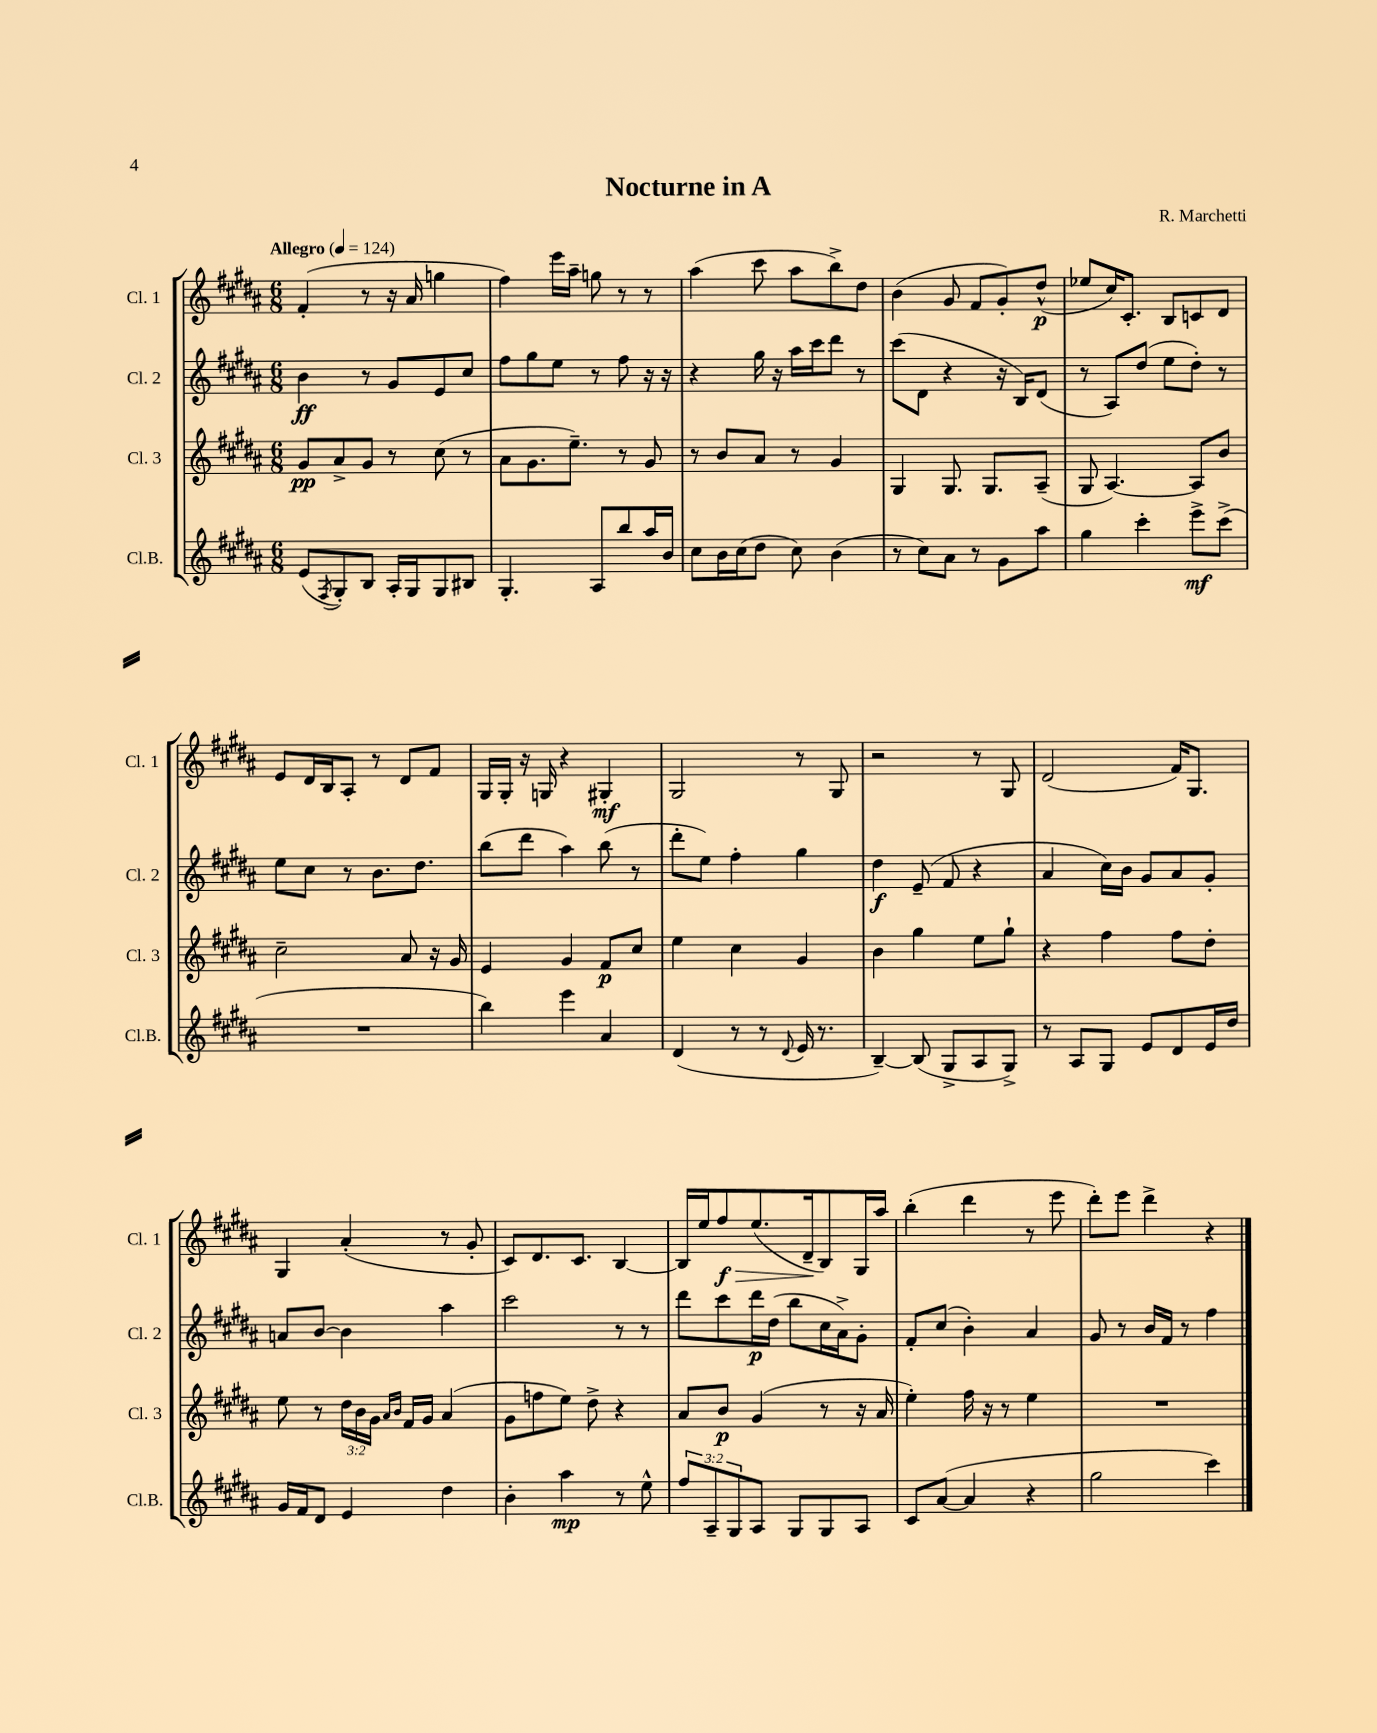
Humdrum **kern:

**kern	**dynam	**kern	**dynam	**kern	**dynam	**kern	**dynam
*part4	*part4	*part3	*part3	*part2	*part2	*part1	*part1
*staff4	*staff4	*staff3	*staff3	*staff2	*staff2	*staff1	*staff1
*I"Cl.B.	*	*I"Cl. 3	*	*I"Cl. 2	*	*I"Cl. 1	*
*I'Cl.B.	*	*I'Cl. 3	*	*I'Cl. 2	*	*I'Cl. 1	*
*clefG2	*	*clefG2	*	*clefG2	*	*clefG2	*
*k[f#c#g#d#a#]	*	*k[f#c#g#d#a#]	*	*k[f#c#g#d#a#]	*	*k[f#c#g#d#a#]	*
*M6/8	*	*M6/8	*	*M6/8	*	*M6/8	*
*MM124	*	*MM124	*	*MM124	*	*MM124	*
=1	=1	=1	=1	=1	=1	=1	=1
!	!	!	!	!	!	!LO:TX:a:B:t=Allegro	!
(8e/L	.	8g#/L	pp	4b\	ff	(4f#'/	.
8qF#/	.	.	.	.	.	.	.
8G#'/)	.	8a#^/	.	.	.	.	.
8B/J	.	8g#/J	.	8r	.	8r	.
16A#'/LL	.	8r	.	8g#/L	.	16r	.
16G#/J	.	.	.	.	.	16a#/	.
8G#/	.	(8cc#\	.	8e/	.	4ggn\	.
8B#X/J	.	8r	.	8cc#/J	.	.	.
=2	=2	=2	=2	=2	=2	=2	=2
4.G#'/	.	8a#\L	.	8ff#\L	.	4ff#\)	.
.	.	8.g#\	.	8gg#\	.	.	.
.	.	.	.	8ee\J	.	16eee\LL	.
.	.	8.ee~\J)	.	.	.	16aa#~\JJ	.
8A#/L	.	.	.	8r	.	8ggn\	.
8bb/	.	8r	.	8ff#\	.	8r	.
16aa#/L	.	8g#/	.	16r	.	8r	.
16b/JJ	.	.	.	16r	.	.	.
=3	=3	=3	=3	=3	=3	=3	=3
8cc#\L	.	8r	.	4r	.	(4aa#\	.
16b\L	.	8b/L	.	.	.	.	.
(16cc#\J	.	.	.	.	.	.	.
8dd#\J	.	8a#/J	.	16gg#\	.	8ccc#\	.
.	.	.	.	16r	.	.	.
8cc#\)	.	8r	.	16aa#\LL	.	8aa#\L	.
.	.	.	.	16ccc#\J	.	.	.
(4b\	.	4g#/	.	8ddd#\J	.	8bb^\)	.
.	.	.	.	8r	.	8dd#\J	.
=4	=4	=4	=4	=4	=4	=4	=4
8r	.	4G#/	.	(8ccc#\L	.	(4b\	.
8cc#\L)	.	.	.	8d#\J	.	.	.
8a#\J	.	8.G#/	.	4r	.	8g#/	.
8r	.	.	.	.	.	8f#/L	.
.	.	8.G#/L	.	.	.	.	.
8g#\L	.	.	.	16r	.	8g#'/)	.
.	.	.	.	16B/KL)	.	.	.
8aa#\J	.	(8A#~/J	.	(8d#/J	.	(8dd#^^/J	p
=5	=5	=5	=5	=5	=5	=5	=5
4gg#\	.	8G#/	.	8r	.	8ee-X/L	.
.	.	[4.A#/)	.	8A#/L)	.	16cc#/K)	.
.	.	.	.	.	.	8.c#'/J	.
4ccc#'\	.	.	.	(8dd#/J	.	.	.
.	.	.	.	8ee\L	.	8B/L	.
8eee^\L	mf	8A#/L]	.	8dd#'\J)	.	8cn/	.
(8ccc#^\J	.	8b/J	.	8r	.	8d#/J	.
!!LO:LB:g=z
=6	=6	=6	=6	=6	=6	=6	=6
2.r	.	2cc#~\	.	8ee\L	.	8e/L	.
.	.	.	.	8cc#\J	.	16d#/L	.
.	.	.	.	.	.	16B/J	.
.	.	.	.	8r	.	8A#'/J	.
.	.	.	.	8.b\L	.	8r	.
.	.	8a#/	.	.	.	8d#/L	.
.	.	.	.	8.dd#\J	.	.	.
.	.	16r	.	.	.	8f#/J	.
.	.	16g#/	.	.	.	.	.
=7	=7	=7	=7	=7	=7	=7	=7
4bb\)	.	4e/	.	(8bb\L	.	16G#/LL	.
.	.	.	.	.	.	16G#'/JJ	.
.	.	.	.	8ddd#\J	.	16r	.
.	.	.	.	.	.	16Gn/	.
4eee\	.	4g#/	.	4aa#\)	.	4r	.
4a#/	.	8f#/L	p	(8bb\	.	4G#X'/	mf
.	.	8cc#/J	.	8r	.	.	.
=8	=8	=8	=8	=8	=8	=8	=8
(4d#/	.	4ee\	.	8ddd#'\L	.	2G#/	.
.	.	.	.	8ee\J)	.	.	.
8r	.	4cc#\	.	4ff#'\	.	.	.
8r	.	.	.	.	.	.	.
8qqd#/	.	.	.	.	.	.	.
16e/	.	4g#/	.	4gg#\	.	8r	.
8.r	.	.	.	.	.	.	.
.	.	.	.	.	.	8G#/	.
=9	=9	=9	=9	=9	=9	=9	=9
[4B~/)	.	4b\	.	4dd#\	f	2r	.
(8B/]	.	4gg#\	.	(8e~/	.	.	.
8G#^/L	.	.	.	8f#/	.	.	.
8A#/	.	8ee\L	.	4r	.	8r	.
8G#^/J)	.	8gg#`\J	.	.	.	8G#/	.
=10	=10	=10	=10	=10	=10	=10	=10
8r	.	4r	.	4a#/	.	(2d#/	.
8A#/L	.	.	.	.	.	.	.
8G#/J	.	4ff#\	.	16cc#\LL)	.	.	.
.	.	.	.	16b\JJ	.	.	.
8e/L	.	.	.	8g#/L	.	.	.
8d#/	.	8ff#\L	.	8a#/	.	16f#/KL)	.
.	.	.	.	.	.	8.G#/J	.
16e/L	.	8dd#'\J	.	8g#'/J	.	.	.
16dd#/JJ	.	.	.	.	.	.	.
!!LO:LB:g=z
=11	=11	=11	=11	=11	=11	=11	=11
16g#/LL	.	8ee\	.	8an/L	.	4G#/	.
16f#/J	.	.	.	.	.	.	.
8d#/J	.	8r	.	[8b/J	.	.	.
4e/	.	24dd#\LL	.	4b\]	.	(4a#'/	.
.	.	24b\	.	.	.	.	.
.	.	24g#\JJ	.	.	.	.	.
.	.	16qqa#/LL	.	.	.	.	.
.	.	16qqb/JJ	.	.	.	.	.
.	.	16f#/LL	.	.	.	.	.
.	.	16g#/JJ	.	.	.	.	.
4dd#\	.	(4a#/	.	4aa#\	.	8r	.
.	.	.	.	.	.	8g#'/	.
=12	=12	=12	=12	=12	=12	=12	=12
4b'\	.	8g#\L	.	2ccc#\	.	8c#/L)	.
.	.	8ffn\	.	.	.	8.d#/	.
4aa#\	mp	8ee\J)	.	.	.	.	.
.	.	.	.	.	.	8.c#/J	.
.	.	8dd#^\	.	.	.	.	.
8r	.	4r	.	8r	.	[4B/	.
8ee^^\	.	.	.	8r	.	.	.
=13	=13	=13	=13	=13	=13	=13	=13
12ff#/L	.	8a#/L	.	8ddd#\L	.	16B/LL]	.
.	.	.	.	.	.	16ee/J	.
12A#~/	.	.	.	.	.	.	.
!	!	!	!	!	!	!	!LO:HP:b
.	.	8b/J	p	8ccc#\	.	8ff#/	> f
12G#/	.	.	.	.	.	.	.
8A#/J	.	(4g#/	.	16ddd#\L	p	(8.ee/	.
.	.	.	.	(16dd#\JJ	.	.	.
8G#/L	.	.	.	8bb\L	.	.	.
.	.	.	.	.	.	16d#~/k	.
8G#/	.	8r	.	16cc#\L	.	8B/)	]
.	.	.	.	16a#^\J)	.	.	.
8A#/J	.	16r	.	8g#'\J	.	16G#/L	.
.	.	16a#/	.	.	.	16aa#/JJ	.
=14	=14	=14	=14	=14	=14	=14	=14
8c#/L	.	4ee'\)	.	8f#'/L	.	(4bb'\	.
([8a#/J	.	.	.	(8cc#/J	.	.	.
4a#/]	.	16ff#\	.	4b'\)	.	4ddd#\	.
.	.	16r	.	.	.	.	.
.	.	8r	.	.	.	.	.
4r	.	4ee\	.	4a#/	.	8r	.
.	.	.	.	.	.	8eee\	.
=15	=15	=15	=15	=15	=15	=15	=15
2gg#\	.	2.r	.	8g#/	.	8ddd#'\L)	.
.	.	.	.	8r	.	8eee\J	.
.	.	.	.	16b/LL	.	4ddd#^\	.
.	.	.	.	16f#/JJ	.	.	.
.	.	.	.	8r	.	.	.
4ccc#\)	.	.	.	4ff#\	.	4r	.
==	==	==	==	==	==	==	==
*-	*-	*-	*-	*-	*-	*-	*-
